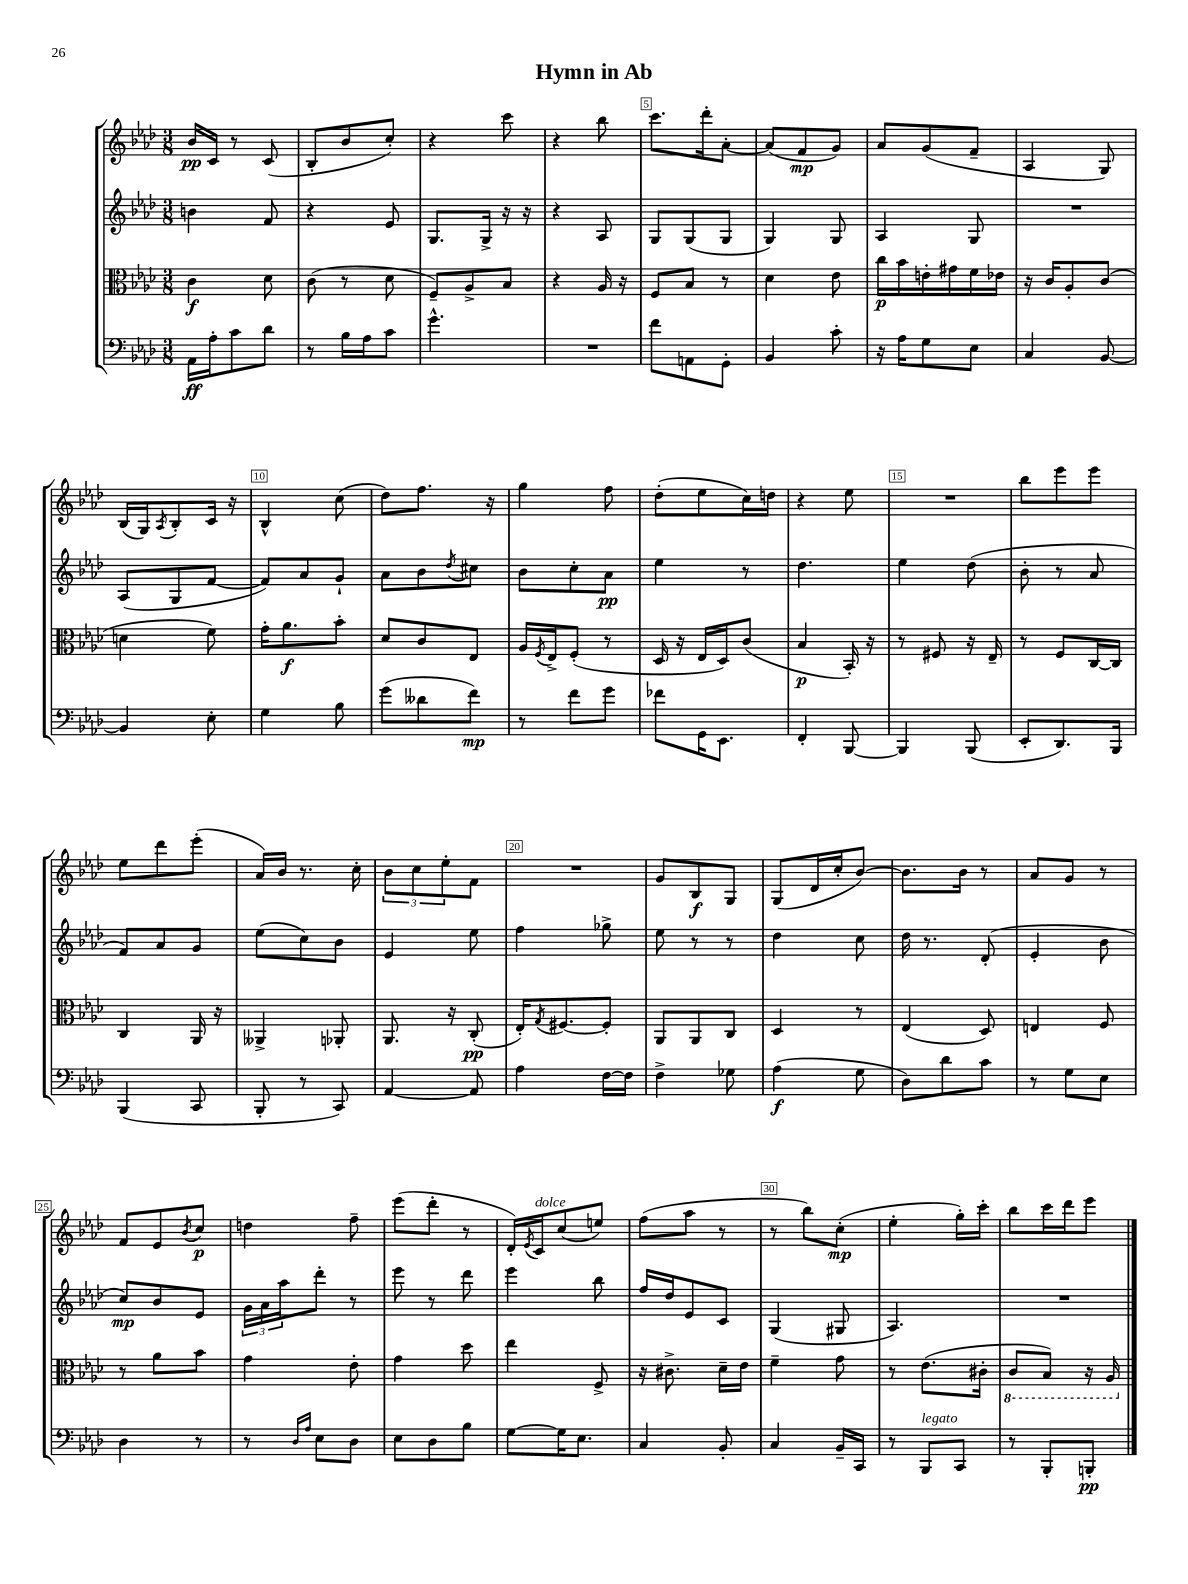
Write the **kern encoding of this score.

**kern	**kern	**kern	**kern
*staff4	*staff3	*staff2	*staff1
*clefF4	*clefC3	*clefG2	*clefG2
*k[b-e-a-d-]	*k[b-e-a-d-]	*k[b-e-a-d-]	*k[b-e-a-d-]
*M3/8	*M3/8	*M3/8	*M3/8
16AA-	4c	4b	16b-
16A-'	.	.	16c
8c	.	.	8r
8d-	8d-	8f	(8c
=	=	=	=
8r	(8c	4r	8B-'
16B-	8r	.	8b-
16A-	.	.	.
8c	8d-	8e-	8cc')
=	=	=	=
4.g^^	8F~)	8.G	4r
.	8A-^	.	.
.	.	16G^	.
.	8B-	16r	8ccc
.	.	16r	.
=	=	=	=
4.r	4r	4r	4r
.	16A-	8A-	8bb-
.	16r	.	.
=	=	=	=
8f	8F	8G	8.ccc
8AA	8B-	(8G	.
.	.	.	16ddd-'
8GG'	8r	8G	[8a-'
=	=	=	=
4BB-	4d-	4G)	(8a-]
.	.	.	8f
8c'	8e-	8G	8g)
=	=	=	=
16r	16cc	4A-	8a-
16A-	16b-	.	.
8G	16e'	.	(8g
.	16g#	.	.
8E-	16f	8G	8f~
.	16e-	.	.
=	=	=	=
4C	16r	4.r	4A-
.	16c	.	.
.	8A-'	.	.
[8BB-	(8c	.	8G)
=	=	=	=
4BB-]	4d	(8A-	(16B-
.	.	.	16G)
.	.	.	8qA-
.	.	8G	8B-'
8E-'	8f)	[8f	16c
.	.	.	16r
=	=	=	=
4G	16g'	8f])	4B-^^
.	8.a-	.	.
.	.	8a-	.
8B-	8b-'	8g`	(8cc
=	=	=	=
(8g	8d-	8a-	8dd-)
8d--	8c	8b-	8.ff
.	.	8qdd-	.
8f)	8E-	8cc#	.
.	.	.	16r
=	=	=	=
8r	16A-	8b-	4gg
.	8qF	.	.
.	16E-^	.	.
8f	(8F'	8cc'	.
8g	8r	8a-	8ff
=	=	=	=
8f-	16D-	4ee-	(8dd-'
.	16r	.	.
16GG	16E-	.	8ee-
8.EE-	16D-)	.	.
.	(8c	8r	16cc)
.	.	.	16dd
=	=	=	=
4FF'	4B-	4.dd-	4r
[8BBB-	16BB-')	.	8ee-
.	16r	.	.
=	=	=	=
4BBB-]	8r	4ee-	4.r
.	8F#	.	.
(8BBB-	16r	(8dd-	.
.	16E-~	.	.
=	=	=	=
8EE-'	8r	8b-'	8bb-
8.DD-)	8F	8r	8eee-
.	[16C	8a-	8eee-
16BBB-	16C]	.	.
=	=	=	=
(4BBB-	4C	8f)	8ee-
.	.	8a-	8ddd-
8CC	16AA-	8g	(8eee-'
.	16r	.	.
=	=	=	=
8BBB-'	4AA--^	(8ee-	16a-)
.	.	.	16b-
8r	.	8cc)	8.r
8CC)	8AA-'	8b-	.
.	.	.	16cc'
=	=	=	=
[4AA-	8.AA-	4e-	12b-
.	.	.	12cc
.	.	.	12ee-'
.	16r	.	.
8AA-]	(8C'	8ee-	8f
=	=	=	=
4A-	16E-')	4ff	4.r
.	8qG	.	.
.	[8.F#	.	.
[16F	8F#']	8gg-^	.
16F]	.	.	.
=	=	=	=
4F^	8AA-	8ee-	8g
.	8AA-	8r	8B-
8G-	8C	8r	8G
=	=	=	=
(4A-	4D-	4dd-	(8G
.	.	.	16d-
.	.	.	16cc'
8G	8r	8cc	[8b-)
=	=	=	=
8D-)	(4E-	16dd-	8.b-]
.	.	8.r	.
8d-	.	.	.
.	.	.	16b-
8c	8D-)	(8d-'	8r
=	=	=	=
8r	4E	4e-'	8a-
8G	.	.	8g
8E-	8F	8b-	8r
=	=	=	=
4D-	8r	8cc)	8f
.	8a-	8b-	8e-
.	.	.	8qb-
8r	8b-	8e-	8cc
=	=	=	=
8r	4g	24g	4dd
.	.	24a-	.
.	.	24aa-	.
16qqD-	.	.	.
16qqA-	.	.	.
8E-	.	8ddd-'	.
8D-	8e-'	8r	8ff~
=	=	=	=
8E-	4g	8eee-	(8eee-
8D-	.	8r	8ddd-'
8B-	8dd-	8ddd-	8r
=	=	=	=
[8G	4ee-	4eee-	16d-')
.	.	.	8qe-
.	.	.	16c
16G]	.	.	(8cc
8.E-	.	.	.
.	8F^	8bb-	8ee)
=	=	=	=
4C	16r	16ff	(8ff
.	8.c#^	16dd-	.
.	.	8e-	8aa-
8BB-'	16d-~	8c	8r
.	16e-	.	.
=	=	=	=
4C	4f~	(4G	8r
.	.	.	8bb-)
16BB-~	8g	8G#	(8cc'
16CC	.	.	.
=	=	=	=
8r	8r	4.A-)	4ee-'
8BBB-	(8.e-	.	.
8CC	.	.	16gg')
.	16c#'	.	16ccc'
=	=	=	=
8r	8C	4.r	8bb-
8BBB-'	8BB-)	.	16ccc
.	.	.	16ddd-
8BBB'	16r	.	8eee-
.	16AA-	.	.
==	==	==	==
*-	*-	*-	*-
